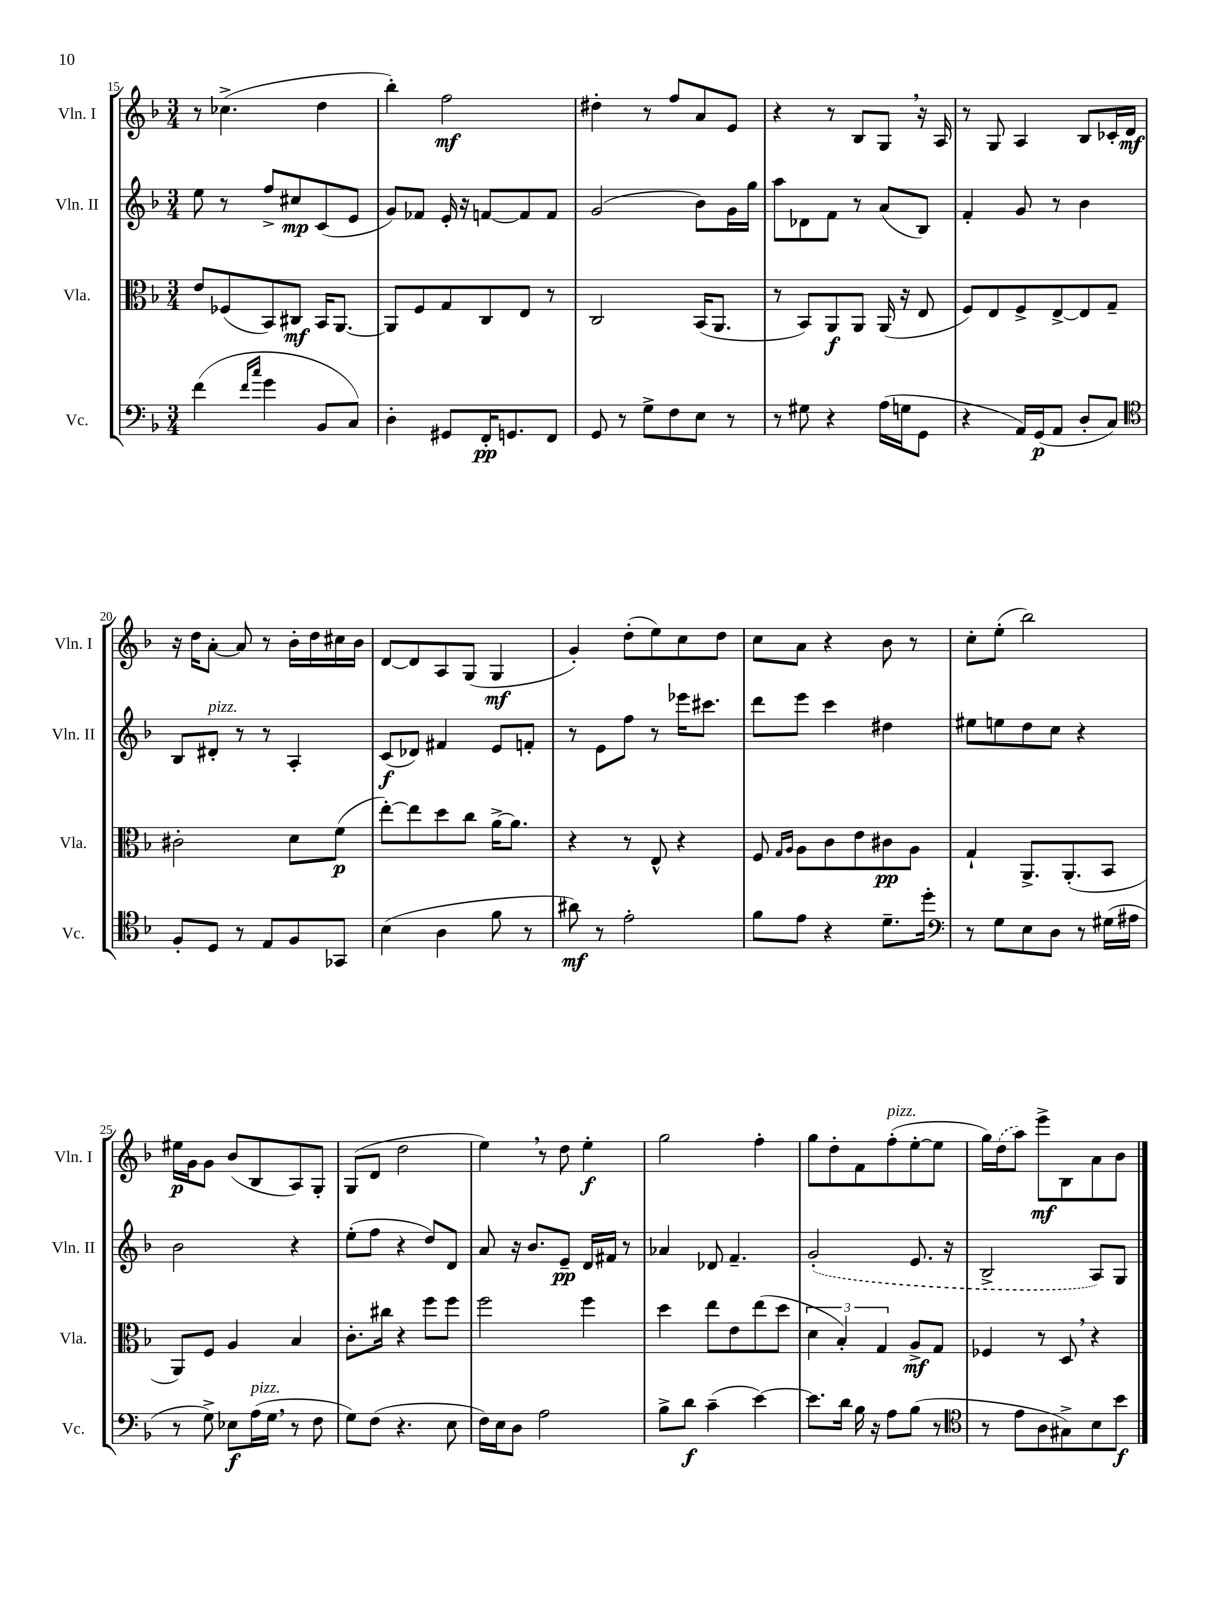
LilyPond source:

<<
\new StaffGroup <<
\new Staff = "s0" \with { instrumentName = "Vln. I" shortInstrumentName = "Vln. I" } {
    \clef treble \key f \major \numericTimeSignature \time 3/4
    r8 ces''4.->( d''4 |
    bes''4-.) f''2\mf |
    dis''4-. r8 f''8 a'8 e'8 |
    r4 r8 bes8 g8 \breathe r16 a16 |
    r8 g8 a4 bes8 ces'16-. d'16\mf |
    r16 d''16 a'8~-. a'8 r8 bes'16-. d''16 cis''16 bes'16 |
    d'8~ d'8 a8 g8( g4\mf |
    g'4-.) d''8-.( e''8) c''8 d''8 |
    c''8 a'8 r4 bes'8 r8 |
    c''8-. e''8-.( bes''2) |
    eis''16\p g'16 g'8 bes'8( bes8 a8) g8-. |
    g8( d'8 d''2 |
    e''4) \breathe r8 d''8 e''4-.\f |
    g''2 f''4-. |
    g''8 d''8-. f'8 f''8-.^\markup { \italic "pizz." }( e''8~-. e''8 |
    g''16) \once \slurDashed d''16( a''8) e'''8->\mf bes8 a'8 bes'8 \bar "|." |
}
\new Staff = "s1" \with { instrumentName = "Vln. II" shortInstrumentName = "Vln. II" } {
    \clef treble \key f \major \numericTimeSignature \time 3/4
    e''8 r8 f''8-> cis''8\mp c'8( e'8 |
    g'8) fes'8 e'16-. r16 f'8~ f'8 f'8 |
    g'2( bes'8) g'16 g''16 |
    a''8 des'8 f'8 r8 a'8( bes8) |
    f'4-. g'8 r8 bes'4 |
    bes8 dis'8-.^\markup { \italic "pizz." } r8 r8 a4-. |
    c'8\f( des'8) fis'4 e'8 f'8-. |
    r8 e'8 f''8 r8 ees'''16 cis'''8. |
    d'''8 e'''8 c'''4 dis''4 |
    eis''8 e''8 d''8 c''8 r4 |
    bes'2 r4 |
    e''8-.( f''8 r4 d''8) d'8 |
    a'8 r16 bes'8. e'8--\pp d'16 fis'16 r8 |
    aes'4 des'8 f'4.-- |
    \once \slurDashed g'2-.( e'8. r16 |
    bes2-> a8) g8 \bar "|." |
}
\new Staff = "s2" \with { instrumentName = "Vla." shortInstrumentName = "Vla." } {
    \clef alto \key f \major \numericTimeSignature \time 3/4
    e'8 fes8( bes,8) cis8\mf bes,16 a,8.~ |
    a,8 f8 g8 c8 e8 r8 |
    c2 bes,16( a,8. |
    r8 bes,8) a,8\f a,8 a,16( r16 e8 |
    f8) e8 f8-> e8~-> e8 g8-- |
    cis'2-. d'8 f'8\p( |
    e''8~-.) e''8 d''8 c''8 a'16~-> a'8. |
    r4 r8 e8-^ r4 |
    f8 \grace { g16 a16 } a8 c'8 e'8 cis'8\pp a8 |
    g4-! a,8.-> a,8.-.( bes,8 |
    a,8) f8 a4 bes4 |
    c'8.-. cis''16 r4 f''8 f''8 |
    f''2 f''4 |
    d''4 e''8 e'8 e''8( d''8 |
    \tuplet 3/2 { d'4 bes4-.) g4 } a8->\mf g8 |
    fes4 r8 d8 \breathe r4 \bar "|." |
}
\new Staff = "s3" \with { instrumentName = "Vc." shortInstrumentName = "Vc." } {
    \clef bass \key f \major \numericTimeSignature \time 3/4
    f'4( \grace { f'16 c''16 } g'4 bes,8 c8) |
    d4-. gis,8 f,16-.\pp g,8. f,8 |
    g,8 r8 g8-> f8 e8 r8 |
    r8 gis8 r4 a16( g16 g,8 |
    r4 a,16) g,16\p( a,8 d8-. c8) |
    \clef tenor f8-. d8 r8 e8 f8 ges,8 |
    bes4( a4 f'8 r8 |
    ais'8\mf) r8 e'2-. |
    f'8 e'8 r4 d'8.-- d''16-. |
    \clef bass r8 g8 e8 d8 r8 gis16( ais16 |
    r8 g8->) ees8\f a16^\markup { \italic "pizz." }( g16 \breathe r8 f8 |
    g8) f8( r4. e8 |
    f16) e16 d8 a2 |
    bes8-> d'8\f c'4--( e'4~) |
    e'8. d'16 bes16 r16 a8 bes8( r8 |
    \clef tenor r8 e'8 a8 gis8->) bes8 bes'8\f \bar "|." |
}
>>
>>
\layout { \context { \Score currentBarNumber = #15 } }
